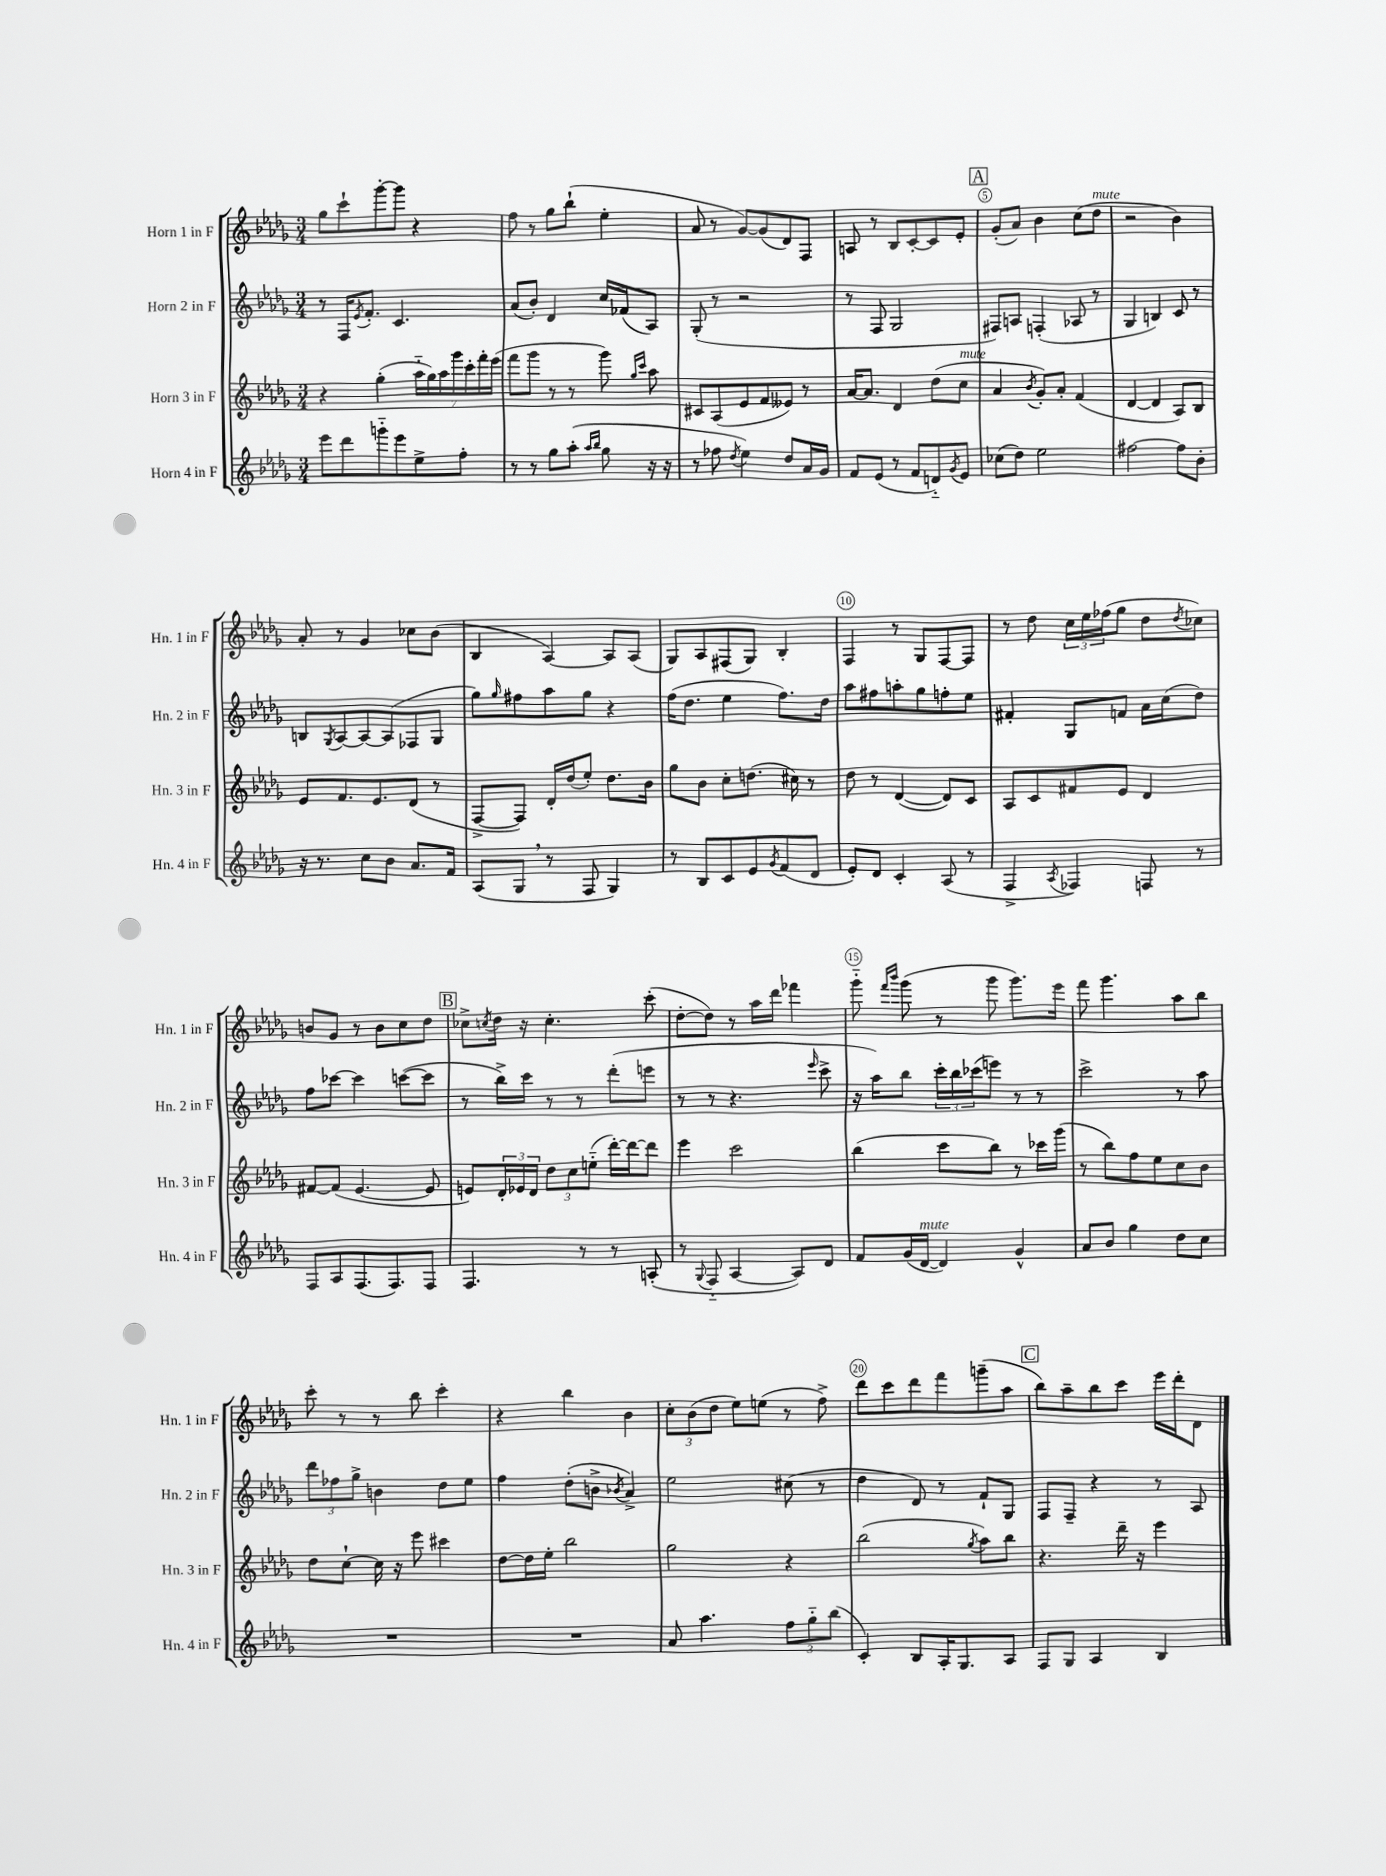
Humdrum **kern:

**kern	**kern	**kern	**kern
*part4	*part3	*part2	*part1
*staff4	*staff3	*staff2	*staff1
*I"Horn 4 in F	*I"Horn 3 in F	*I"Horn 2 in F	*I"Horn 1 in F
*I'Hn. 4 in F	*I'Hn. 3 in F	*I'Hn. 2 in F	*I'Hn. 1 in F
*clefG2	*clefG2	*clefG2	*clefG2
*k[b-e-a-d-g-]	*k[b-e-a-d-g-]	*k[b-e-a-d-g-]	*k[b-e-a-d-g-]
*M3/4	*M3/4	*M3/4	*M3/4
=1	=1	=1	=1
8eee-\L	4r	8r	8gg-\L
8ddd-\	.	16F/KL	8ccc`\
.	.	8qe-/	.
.	.	8.f'/J	.
8gggn\	(4gg-'\	.	[8ggg-'\
8eee-\	.	4.c/	8ggg-\J]
8ee-^\	28aa-\LL	.	4r
.	28gg-\)	.	.
.	28aa-\	.	.
.	28ggg-\	.	.
8ff'\J	.	.	.
.	28ccc'\	.	.
.	28fff'\	.	.
.	(28eee-\JJ	.	.
=2	=2	=2	=2
8r	8fff\L	(8a-/L	8ff\
8r	8ggg-\J	8b-'/J)	8r
8gg-\L	8r	4d-/	8gg-\L
(8aa-'\J	8r	.	(8bb-`\J
16qqaa-/LL	.	.	.
16qqbb-/JJ	.	.	.
8gg-\	8ggg-\)	16cc/LL	4ee-'\
.	.	(16f-X/J	.
.	16qqgg-/LL	.	.
.	16qqccc/JJ	.	.
16r	8aa-\	8A-/J)	.
16r	.	.	.
=3	=3	=3	=3
8r	8c#X/L	(8G-'/	8a-/
8ff-X\	(8A-/	8r	8r
8qdd-/	.	.	.
4ee-\)	8e-/	2r	[8g-/L)
.	8f/	.	(8g-/]
8dd-/L	8e--X/J)	.	8d-/)
16a-/L	8r	.	8F/J
16g-/JJ	.	.	.
=4	=4	=4	=4
8f/L	[16a-/KL	8r	8An/
.	8.a-/J]	.	.
(8e-/J	.	8F/	8r
8r	4d-/	2G-/	8B-/L
8f/L	.	.	[8c'/
8dn/)	(8dd-\L	.	8c/]
8qg-/	.	.	.
!	!LO:TX:a:i:t=mute	!	!
8e-/J	8cc\J	.	8e-'/J
!!LO:REH:place=s1:t=A
=5	=5	=5	=5
(8cc-X\L	4a-/	8F#X/L)	(8g-'/L
8dd-\J)	.	8An/J	8a-/J)
.	8qb-/	.	.
2ee-\	8g-'/L)	(4Fn'/	4b-\
.	8a-'/J	.	.
.	(4f/	8A-X/	(8cc\L
!	!	!	!LO:TX:a:i:t=mute
.	.	8r	8dd-\J
=6	=6	=6	=6
[2ff#X\	[4d-/	4G-/	2r
.	4d-/]	4Bn/)	.
8ff#\L]	8A-/L)	8c/	4b-\)
8b-'\J	8B-/J	8r	.
!!LO:LB:g=z
=7	=7	=7	=7
16r	8e-/L	8Bn/L	8a-'/
8.r	.	.	.
.	.	8qG-/	.
.	8.f/	[8A-/	8r
8cc\L	.	8A-/_	4g-/
.	8.e-/	.	.
8b-\J	.	(8A-/]	.
8.a-/L	(8d-/J	8F-X/	8cc-X\L
.	8r	8G-/J	(8b-\J
16f/Jk	.	.	.
=8	=8	=8	=8
(8A-/L	[8F^/L	8gg-\L)	4B-/
.	.	16qqgg-/	.
8G-,/J	8F/J])	8ff#X\	.
8r	16d-'/LL	8aa-\	[4A-/)
.	(16dd-/J	.	.
8F/	8ee-'/J)	8gg-\J	.
4G-/)	8.dd-\L	4r	8A-/L]
.	.	.	(8A-/J
.	16b-\Jk	.	.
=9	=9	=9	=9
8r	8gg-\L	(16ff\KL	8G-/L)
.	.	8.dd-\J	.
8B-/L	8b-\J	.	8A-/
8c/	8cc'\L	4ee-\	(8F#X/
8e-/	(8.ddn\J	.	8G-/J)
8qg-/	.	.	.
(8f/	.	8.ff\L)	4B-'/
.	16cc#X\)	.	.
8d-/J	8r	.	.
.	.	16dd-\Jk	.
=10	=10	=10	=10
8e-'/L)	8dd-\	8aa-\L	4F/
8d-/J	8r	8ff#X\	.
4c'/	([4d-/	8aan'\	8r
.	.	8gg-\	8G-/L
(8A-/	8d-/L])	8ffn'\	[8F/
8r	8c/J	8ee-\J	8F/J]
=11	=11	=11	=11
4F^/	8A-/L	4f#X'/	8r
.	8c/	.	8dd-\
8qA-/	.	.	.
4F-X/)	8f#X/	8G-/L	24cc\LL
.	.	.	24ee-\
.	.	.	(24ff-X\J
.	8e-/J	8fn/J	8gg-\J
8Fn/	4d-/	16a-\LL	8dd-\L
.	.	(16cc\J	.
.	.	.	8qdd-/
8r	.	8dd-\J)	8cc-X\J)
!!LO:LB:g=z
=12	=12	=12	=12
8F/L	[8f#X/L	8ff\L	8bn/L
8A-/	(8f#/J]	[8ccc-X\J	8g-/J
(8.F/	[4.e-/	4ccc-\]	8r
.	.	.	8b\L
8.F/)	.	.	.
.	.	([8cccn\L	8cc\
8F/J	8e-/]	8ccc\J]	8dd-\J
!!LO:REH:place=s1:t=B
=13	=13	=13	=13
4.F/	8en/L)	8r	8cc-X^\L
.	.	.	8qccn/
.	24d-'/L	16bb-^\LL)	16dd-\Jk
.	24e-X/	.	.
.	.	16ccc\JJ	16r
.	24d-/JJ	.	.
.	12dd-\L	8r	4.cc'\
.	12cc\	.	.
8r	.	8r	.
.	(12een\J	.	.
8r	[16ddd-'\LL)	(8ddd-'\L	.
.	16ddd-\J_	.	.
(8An'/	8ddd-\J]	8eeen\J	(8ccc'\
=14	=14	=14	=14
8r	4eee-\	8r	[8dd-'\L
8qqG-/	.	.	.
8F/	.	8r	8dd-\J])
[4A-/	2ccc\	4.r	8r
.	.	.	16aa-\LL
.	.	.	16ddd-\JJ
8A-/L])	.	.	4fff-X\
.	.	16qqeee-/	.
8d-/J	.	8ccc^\	.
=15	=15	=15	=15
8f/L	(4bb-\	16r	8ggg-\
.	.	16aa-\KL)	.
.	.	.	16qqfff/LL
.	.	.	16qqbbb-/JJ
(16g-/L	.	8bb-\J	(8ggg-\
!LO:TX:a:i:t=mute	!	!	!
[16d-/JJ	.	.	.
4d-/])	8ccc\L	24ccc'\LL	8r
.	.	24bb-\	.
.	.	(24ccc-X\J	.
.	8bb-\J)	8eeen\J)	8ggg-\
4g-^^/	8r	8r	8.ggg-\L)
.	16ccc-X\LL	8r	.
.	(16ggg-\JJ	.	16eee-\Jk
=16	=16	=16	=16
8a-/L	8r	2ccc^\	8fff\
8b-/J	8bb-\L)	.	4.ggg-\
4gg-\	8ff\	.	.
.	8ee-\	.	.
8dd-\L	8cc\	8r	8aa-\L
8cc\J	8b-\J	8aa-\	8bb-\J
!!LO:LB:g=z
=17	=17	=17	=17
2.r	8dd-\L	12ddd-\L	8ccc'\
.	.	12ff-X\	.
.	[8cc`\J	.	8r
.	.	12gg-^\J	.
.	16cc\]	4bn\	8r
.	16r	.	.
.	8eee-\	.	8bb-\
.	4ccc#X\	8dd-\L	4ccc'\
.	.	8ee-\J	.
=18	=18	=18	=18
2.r	[8dd-\L	4ff\	4r
.	16dd-\L]	.	.
.	16ee-'\JJ	.	.
.	2bb-\	(8dd-'\L	4bb-\
.	.	8bn^\J	.
.	.	8qb-X/	.
.	.	4a-^/)	4b-\
=19	=19	=19	=19
8a-/	2gg-\	2ee-\	12cc'\L
.	.	.	(12b-\
4.aa-\	.	.	.
.	.	.	12dd-\J
.	.	.	8ee-\L)
.	.	.	(8een\J
12ff\L	4r	(8cc#X\	8r
12gg-\	.	.	.
.	.	8r	8ff^\)
(12bb-\J	.	.	.
=20	=20	=20	=20
4c'/)	(2bb-\	4dd-\	8ddd-\L
.	.	.	8ccc\
8B-/L	.	8d-/)	8ddd-\
16A-'/K	.	8r	8fff\
8.G-/	.	.	.
.	8qgg-/	.	.
.	8aa-\L)	8f`/L	(8gggn~\
8A-/J	8bb-\J	8G-/J	8aa-\J
!!LO:REH:place=s1:t=C
=21	=21	=21	=21
8F/L	4.r	8F/L	8bb-\L)
8G-/J	.	8F~/J	8aa-~\
4A-/	.	4r	8bb-\
.	16ddd-~\	.	8ccc\J
.	16r	.	.
4B-/	4eee-\	8r	16eee-\LL
.	.	.	16ddd-'\J
.	.	8A-/	8d-\J
==	==	==	==
*-	*-	*-	*-
